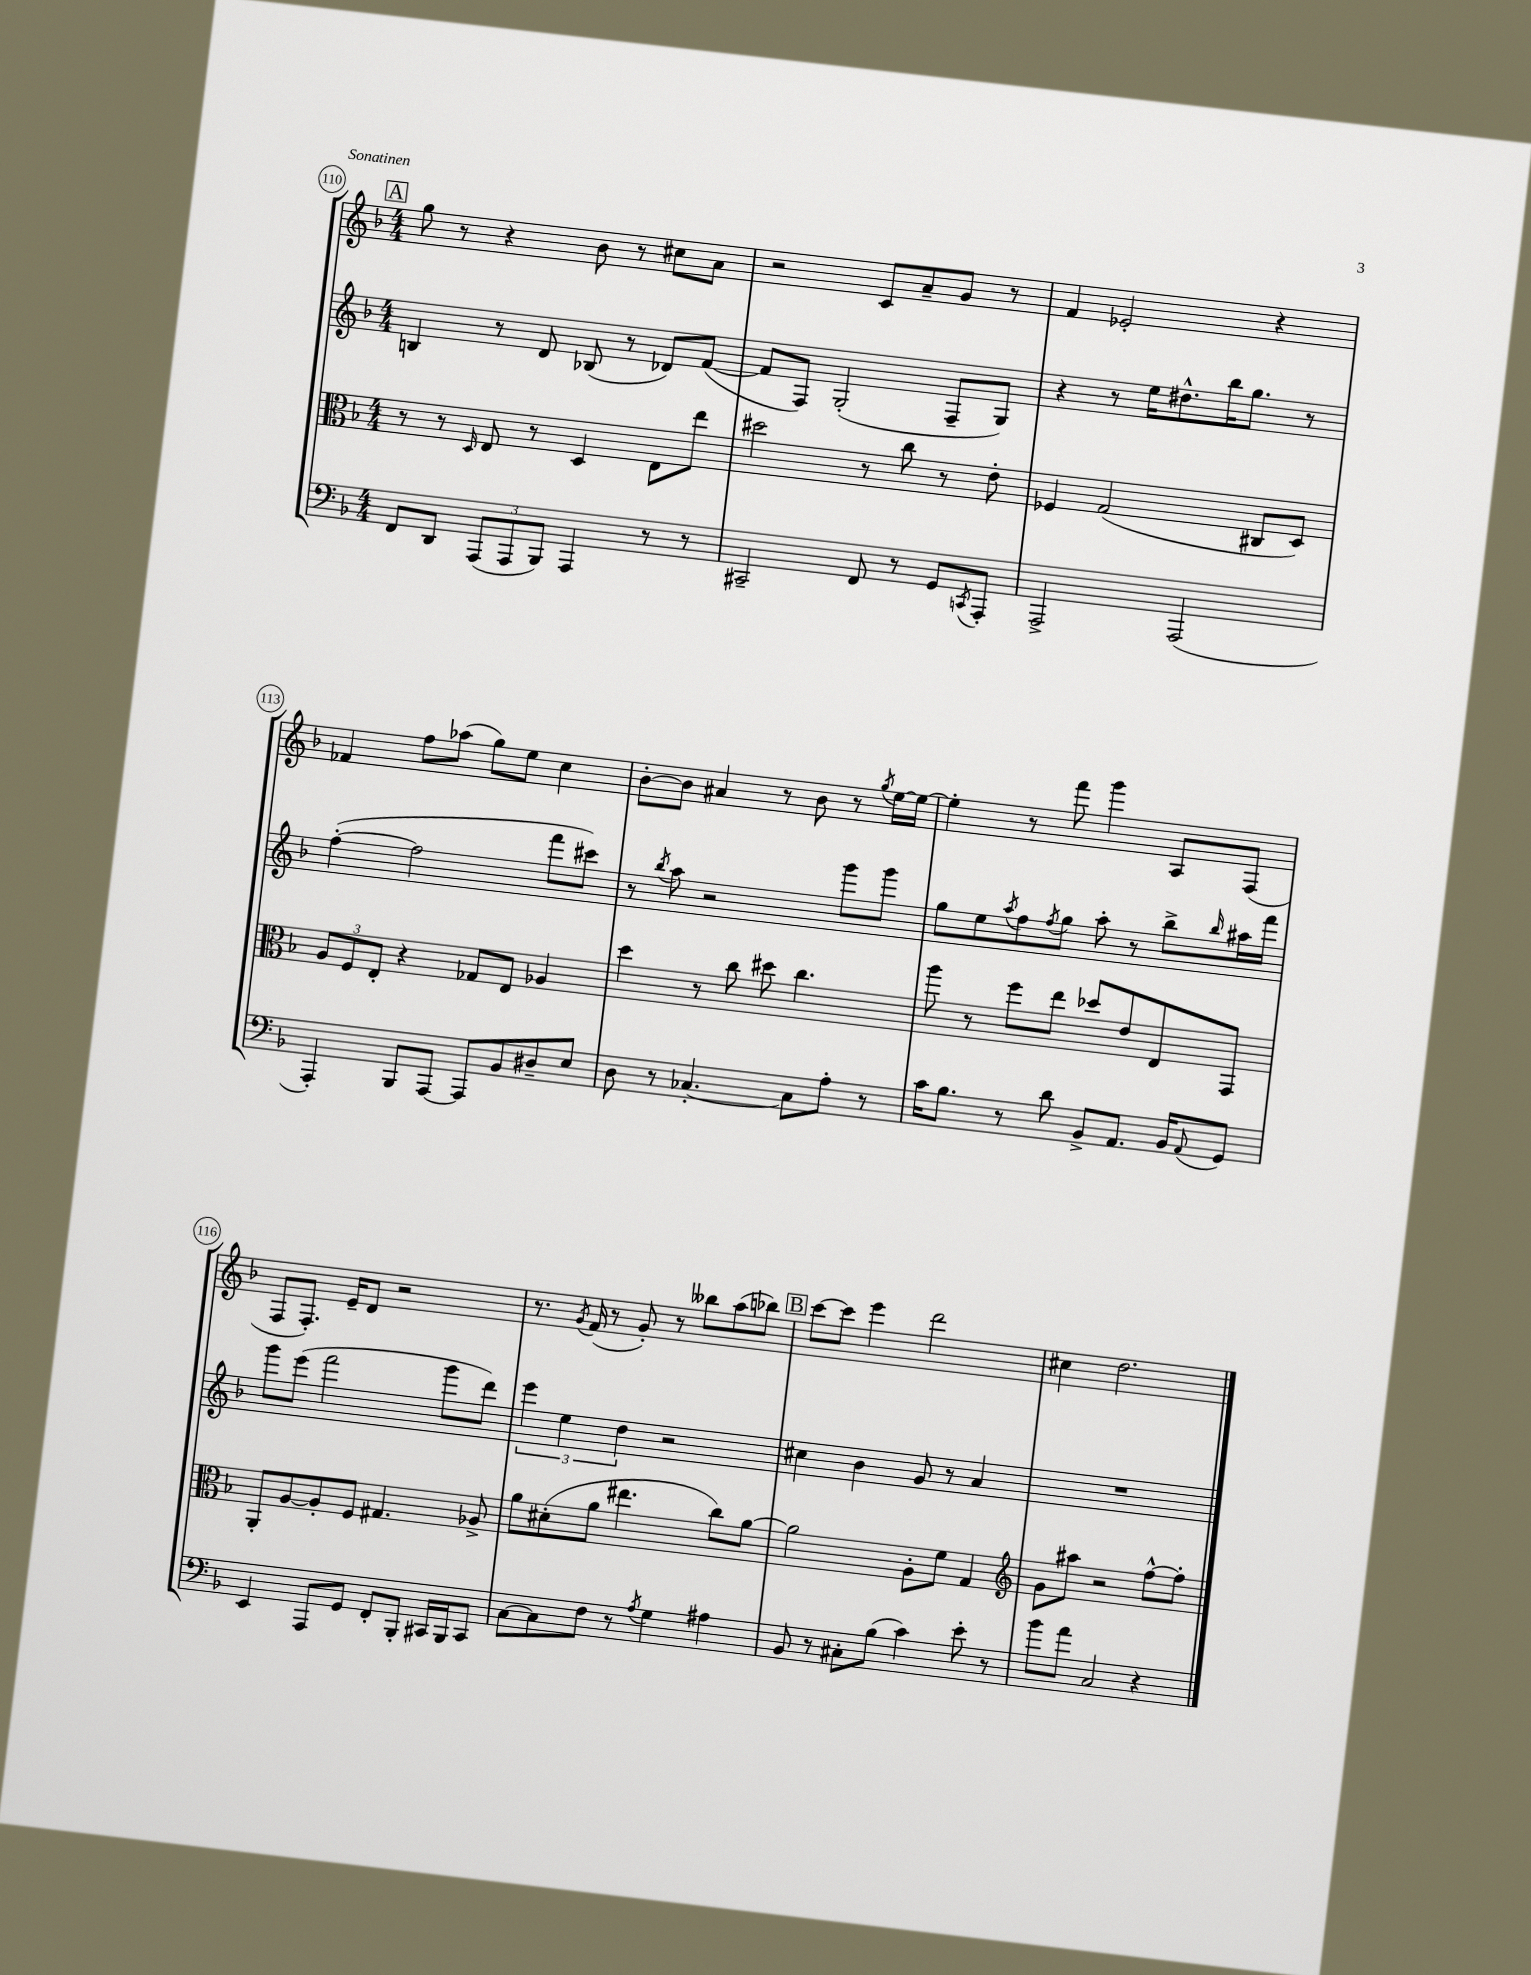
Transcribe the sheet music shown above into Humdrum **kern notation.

**kern	**kern	**kern	**kern
*staff4	*staff3	*staff2	*staff1
*clefF4	*clefC3	*clefG2	*clefG2
*k[b-]	*k[b-]	*k[b-]	*k[b-]
*M4/4	*M4/4	*M4/4	*M4/4
8FF	8r	4B	8gg
8DD	8r	.	8r
.	16qqD	.	.
(12AAA	8E	8r	4r
12AAA	.	.	.
.	8r	8d	.
12BBB-)	.	.	.
4AAA	4D	(8B-	8b-
.	.	8r	8r
8r	8E	8d-)	8cc#
8r	8ee	([8f	8a
=	=	=	=
2CC#~	2dd#	8f]	2r
.	.	8F)	.
.	.	(2G'	.
8FF	8r	.	8c
8r	8cc	.	8a~
8GG	8r	8F~	8g
8qCC	.	.	.
8AAA'	8e'	8G)	8r
=	=	=	=
2AAA^	4F-	4r	4f
.	(2G	8r	2e-'
.	.	16ee	.
.	.	8.dd#^^	.
(2AAA	.	.	.
.	.	16bb-	.
.	.	8.gg	.
.	8C#	.	4r
.	8D)	8r	.
=	=	=	=
4AAA')	12A	([4ff'	4f-
.	12F	.	.
.	12E'	.	.
8BBB-	4r	2ff]	8ff
[8AAA	.	.	(8aa-
8AAA]	8G-	.	8gg)
8BB-	8E	.	8ee
8D#~	4A-	8fff	4cc
8E	.	8ccc#)	.
=	=	=	=
8D	4dd	8r	[8b-'
.	.	8qbb-	.
8r	.	8aa	8b-]
[4.C-'	8r	2r	4a#
.	8cc	.	.
.	8dd#	.	8r
8C-]	4.cc	.	8b-
8A'	.	8ggg	8r
.	.	.	8qgg
8r	.	8ggg	[16ee
.	.	.	16ee_
=	=	=	=
16c	8aa	8gg	4ee']
8.B-	.	.	.
.	8r	8ee	.
.	.	8qaa	.
8r	8ff	8ff	8r
.	.	8qff	.
8d	8ee	8gg	8fff
8BB-^	8dd-	8aa'	4ggg
8.AA	8e	8r	.
.	8E	8bb-^	8A
16BB-	.	.	.
8qqAA	.	16qqbb-	.
8GG	8GG	16aa#	(8F
.	.	16fff	.
=	=	=	=
4EE	8AA'	8ggg	8F
.	[8A	(8eee	8.F')
8AAA	8A']	2fff	.
.	.	.	16e~
8GG	8F	.	8d
8FF'	4.G#	.	2r
8BBB-'	.	.	.
16CC#	.	8ggg	.
16BBB-	.	.	.
8CC#	8A-^	8ddd)	.
=	=	=	=
[8C	8a	6eee	8.r
8C]	(8d#'	.	.
.	.	6ee	.
.	.	.	8qg
.	.	.	(16f
8F	8a	.	8r
.	.	6dd	.
8r	4.ee#	.	8g')
8qA	.	.	.
4G	.	2r	8r
.	.	.	8bb--
4A#	8cc)	.	(8aa
.	[8a	.	8bb-)
=	=	=	=
8BB-	2a]	4cc#	[8ccc
8r	.	.	8ccc]
8C#'	.	4b-	4eee
(8B-	.	.	.
4c)	8A'	8g	2ddd
.	8f	8r	.
8e'	4G	4a	.
8r	.	.	.
=	=	=	=
*	*clefG2	*	*
8b-	8g	1r	4cc#
8a	8aa#	.	.
2C	2r	.	2.dd
4r	[8ff^^	.	.
.	8ff']	.	.
==	==	==	==
*-	*-	*-	*-
